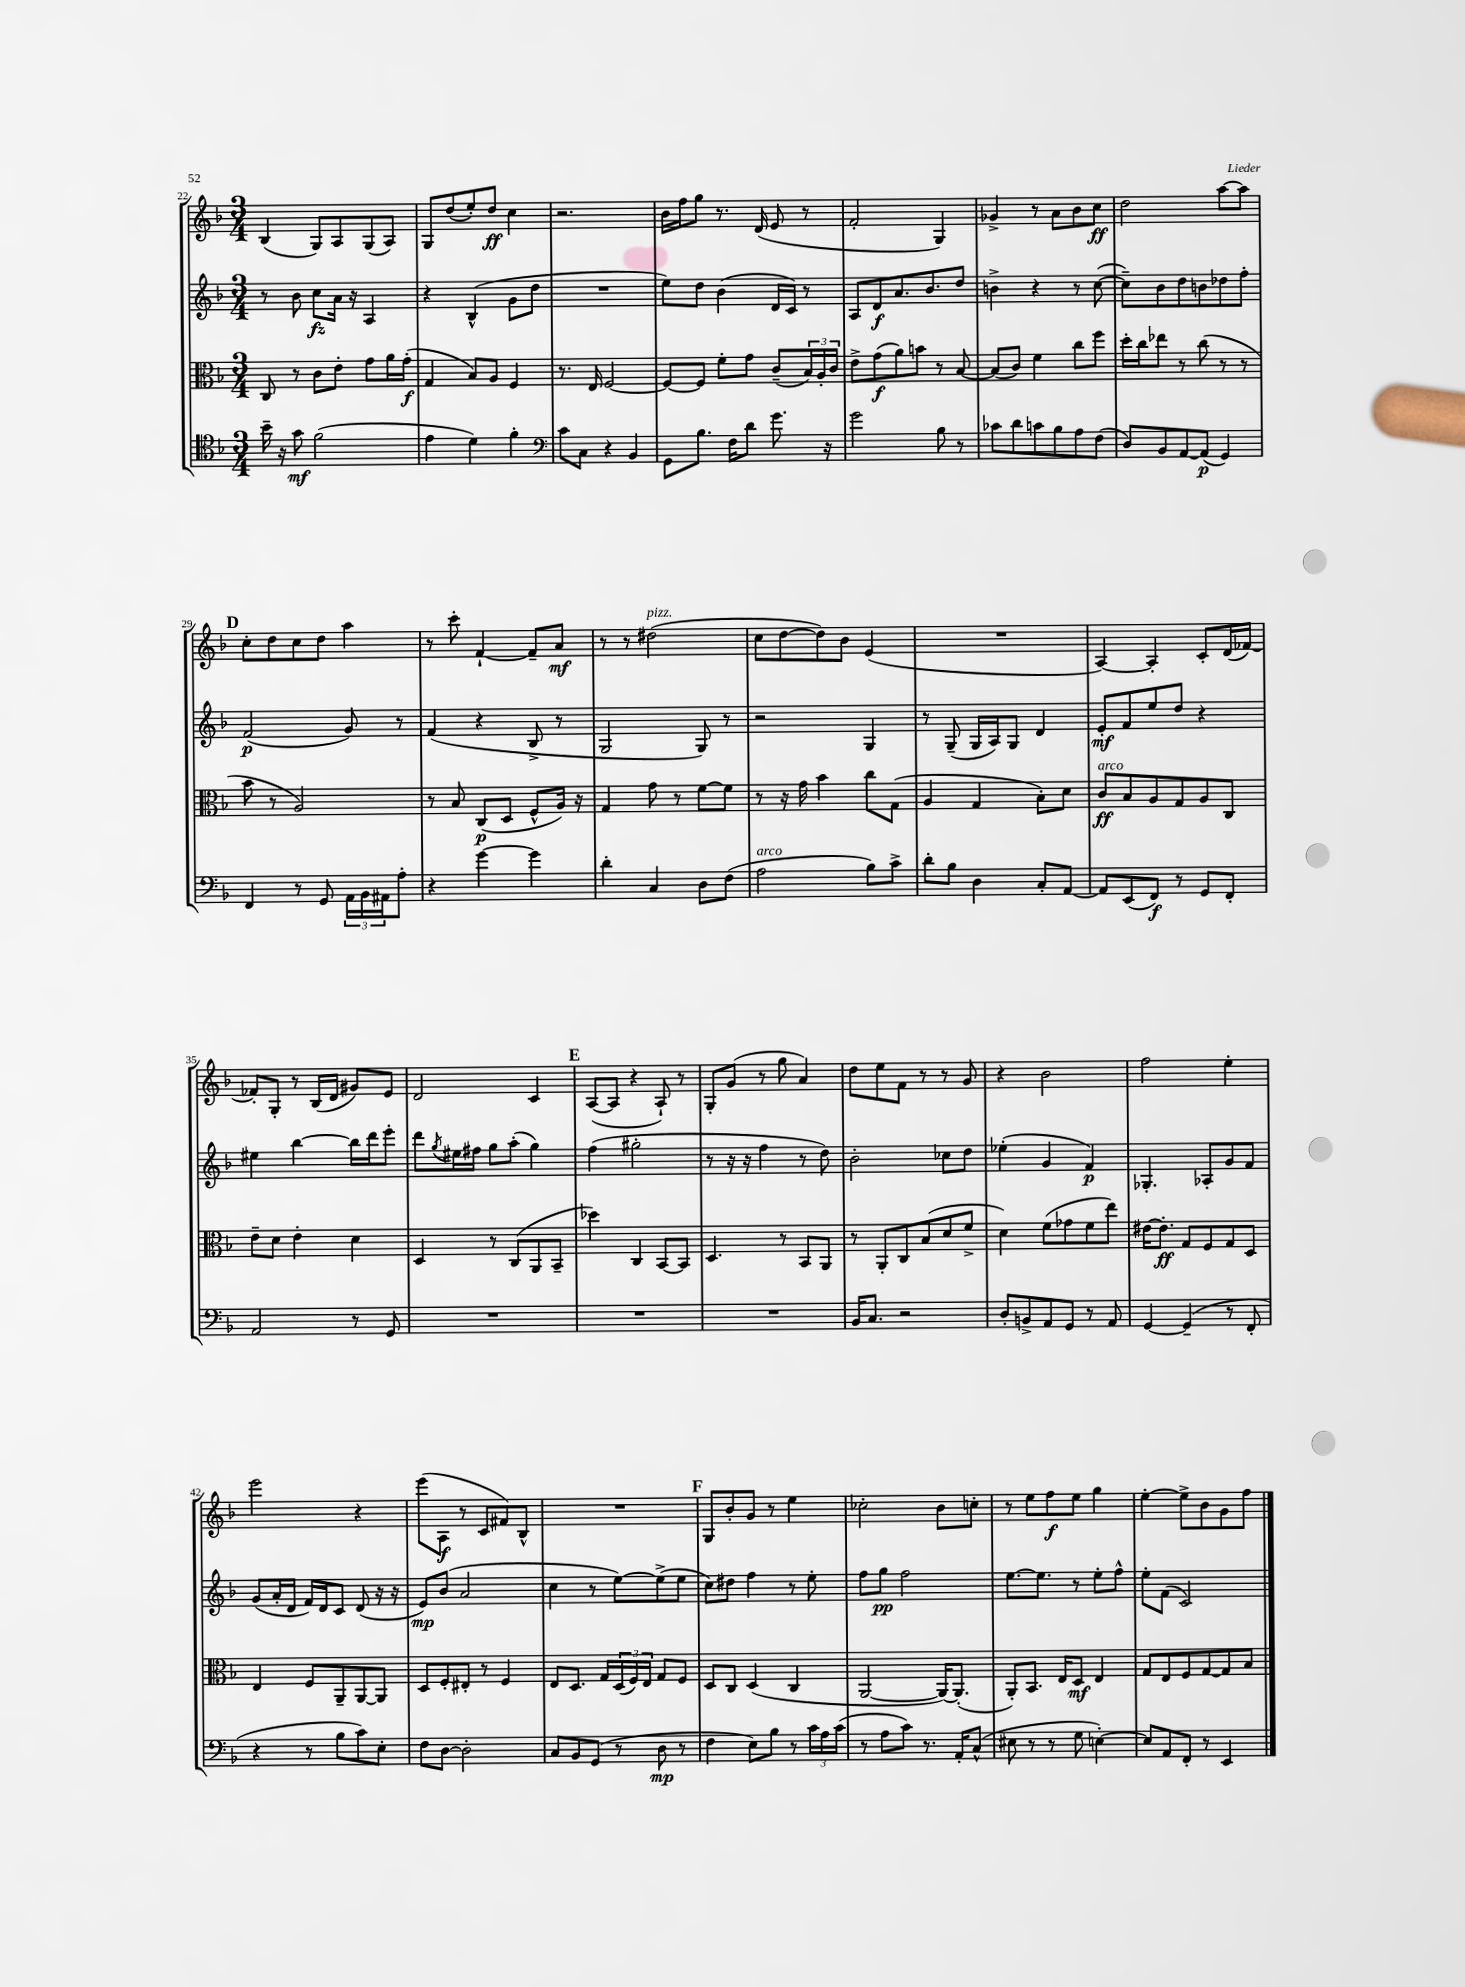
<<
\new StaffGroup <<
\new Staff = "s0" {
    \clef treble \key f \major \numericTimeSignature \time 3/4
    bes4( g8) a8 g8( a8) |
    g8 d''8( e''8-.) d''8\ff c''4 |
    r2. |
    bes'16 f''16 g''8 r8. d'16( e'8 r8 |
    f'2-. g4) |
    ges'4-> r8 a'8 bes'8 c''8\ff |
    d''2 a''8~ a''8 |
    \mark \markup { \bold "D" } c''8-. d''8 c''8 d''8 a''4 |
    r8 c'''8-. f'4~-! f'8-- a'8\mf |
    r8 r8 dis''2^\markup { \italic "pizz." }( |
    c''8 d''8~ d''8) bes'8 e'4( |
    R2. |
    a4~) a4-. c'8-. d'16( fes'16~) |
    fes'8-. g8-. r8 bes16( d'16 gis'8) e'8 |
    d'2 c'4 |
    \mark \markup { \bold "E" } a8~( a8 r4 a8-!) r8 |
    g8-. g'8( r8 g''8 a'4) |
    d''8 e''8 f'8 r8 r8 g'8 |
    r4 bes'2 |
    f''2 e''4-. |
    e'''2 r4 |
    e'''8( a8\f r8 c'8 fis'8) bes8-^ |
    R2. |
    \mark \markup { \bold "F" } g8 bes'8-. g'8 r8 e''4 |
    ces''2-. bes'8 c''8-. |
    r8 e''8 f''8\f e''8 g''4 |
    e''4~-. e''8-> bes'8 g'8 f''8 \bar "|." |
}
\new Staff = "s1" {
    \clef treble \key f \major \numericTimeSignature \time 3/4
    r8 bes'8 c''8\fz a'16 r16 a4 |
    r4 bes4-^( g'8 d''8 |
    R2. |
    e''8) d''8 bes'4( d'16 c'16) r8 |
    a8 d'8\f a'8. bes'8. d''8 |
    b'4-> r4 r8 c''8~( |
    c''8--) bes'8 d''8 b'8 des''8 f''8-. |
    \mark \markup { \bold "D" } f'2\p( g'8) r8 |
    f'4( r4 bes8-> r8 |
    g2 g8) r8 |
    r2 g4 |
    r8 g8--( g16 a16) g8 d'4 |
    e'8-.\mf f'8 e''8 d''8 r4 |
    eis''4 bes''4~ bes''16 d'''16 e'''8-. |
    d'''8 \acciaccatura { g''8 } eis''16 fis''16 g''8 a''8-.( g''4) |
    \mark \markup { \bold "E" } f''4( gis''2-. |
    r8 r16 r16 f''4 r8 d''8) |
    bes'2-. ces''8 d''8 |
    ees''4-.( g'4 f'4\p) |
    ges4.-. aes8-. g'8 f'8 |
    g'8( a'16-. d'16 f'16) d'16 c'8 d'8( r16 r16 |
    e'8\mp) bes'8( a'2 |
    c''4 r8 e''8~) e''8->( e''8 |
    \mark \markup { \bold "F" } c''8) dis''8 f''4 r8 e''8-. |
    f''8 g''8\pp f''2 |
    e''8.~ e''8. r8 e''8-. f''8-^ |
    e''8-. f'8( c'2) \bar "|." |
}
\new Staff = "s2" {
    \clef alto \key f \major \numericTimeSignature \time 3/4
    c8 r8 c'8 e'8-. g'8 a'16 g'16-.\f( |
    g4 bes8) a8 f4 |
    r8. e16 f2~ |
    f8~ f8 f'8-. g'8 c'8--( \tuplet 3/2 { bes16) a16-. c'16 } |
    e'8-> g'8\f( a'8) b'8 r8 bes8~ |
    bes8( c'8) f'4 c''8 f''8 |
    d''16-. c''16 ees''8 r8 c''8( r8 r8 |
    \mark \markup { \bold "D" } bes'8 r8 a2) |
    r8 bes8 c8\p( d8 f8-^ a16) r16 |
    g4 g'8 r8 f'8~ f'8 |
    r8 r16 g'16 bes'4 c''8 g8( |
    a4 g4 bes8-.) d'8 |
    c'8\ff^\markup { \italic "arco" } bes8 a8 g8 a8 c8 |
    e'8-- d'8 e'4-. d'4 |
    d4 r8 c8( a,8 bes,8-- |
    \mark \markup { \bold "E" } des''4) c4 bes,8~ bes,8 |
    d4. r8 bes,8 a,8 |
    r8 a,8-. c8 bes8( d'8 f'8-> |
    d'4) f'8( ges'8 f'8 e''8) |
    eis'16~ eis'8.-.\ff g8 f8 g8 d8 |
    e4 f8 a,8-- a,8~ a,8 |
    d8 f8-. eis8-. r8 f4 |
    e8 d8. g16 \tuplet 3/2 { d16( f16) e16 } g8 f8 |
    \mark \markup { \bold "F" } d8 c8 d4( c4 |
    a,2~ a,16~) a,8.-.( |
    a,8-.) bes,8. e16 d8\mf e4 |
    g8 e8 f8 g8~ g8 bes8 \bar "|." |
}
\new Staff = "s3" {
    \clef tenor \key f \major \numericTimeSignature \time 3/4
    bes'16-- r16 g'8\mf f'2( |
    e'4 d'4) f'4-. |
    \clef bass c'8 c8 r4 bes,4 |
    g,8 bes8. f16 d'8 g'8. r16 |
    g'2 bes8 r8 |
    ces'8 d'8 c'8 bes8 a8 f8( |
    d8) bes,8 a,8~ a,8\p( g,4) |
    \mark \markup { \bold "D" } f,4 r8 g,8 \tuplet 3/2 { a,16 bes,16 ais,16 } a8-. |
    r4 g'4~ g'4 |
    d'4-. c4 d8 f8( |
    a2^\markup { \italic "arco" } bes8) c'8-> |
    d'8-. bes8 d4 c8-. a,8~ |
    a,8 e,8( f,8\f) r8 g,8 f,8-. |
    a,2 r8 g,8 |
    R2. |
    \mark \markup { \bold "E" } R2. |
    R2. |
    bes,16 c8. r2 |
    d8-. b,8-> a,8 g,8 r8 a,8 |
    g,4~ g,4--( r8 f,8-. |
    r4 r8 bes8 c'8) e8-. |
    f8 d8~ d2-. |
    c8 bes,8 g,8( r8 d8\mp r8 |
    \mark \markup { \bold "F" } f4 e8) bes8 r8 \tuplet 3/2 { c'16 a16 c'16( } |
    r8 a8 c'8) r8. a,16-. c8-^( |
    eis8 r8 r8 g8 e4~-.) |
    e8 a,8 f,8-. r8 e,4 \bar "|." |
}
>>
>>
\layout { \context { \Score currentBarNumber = #22 } }
